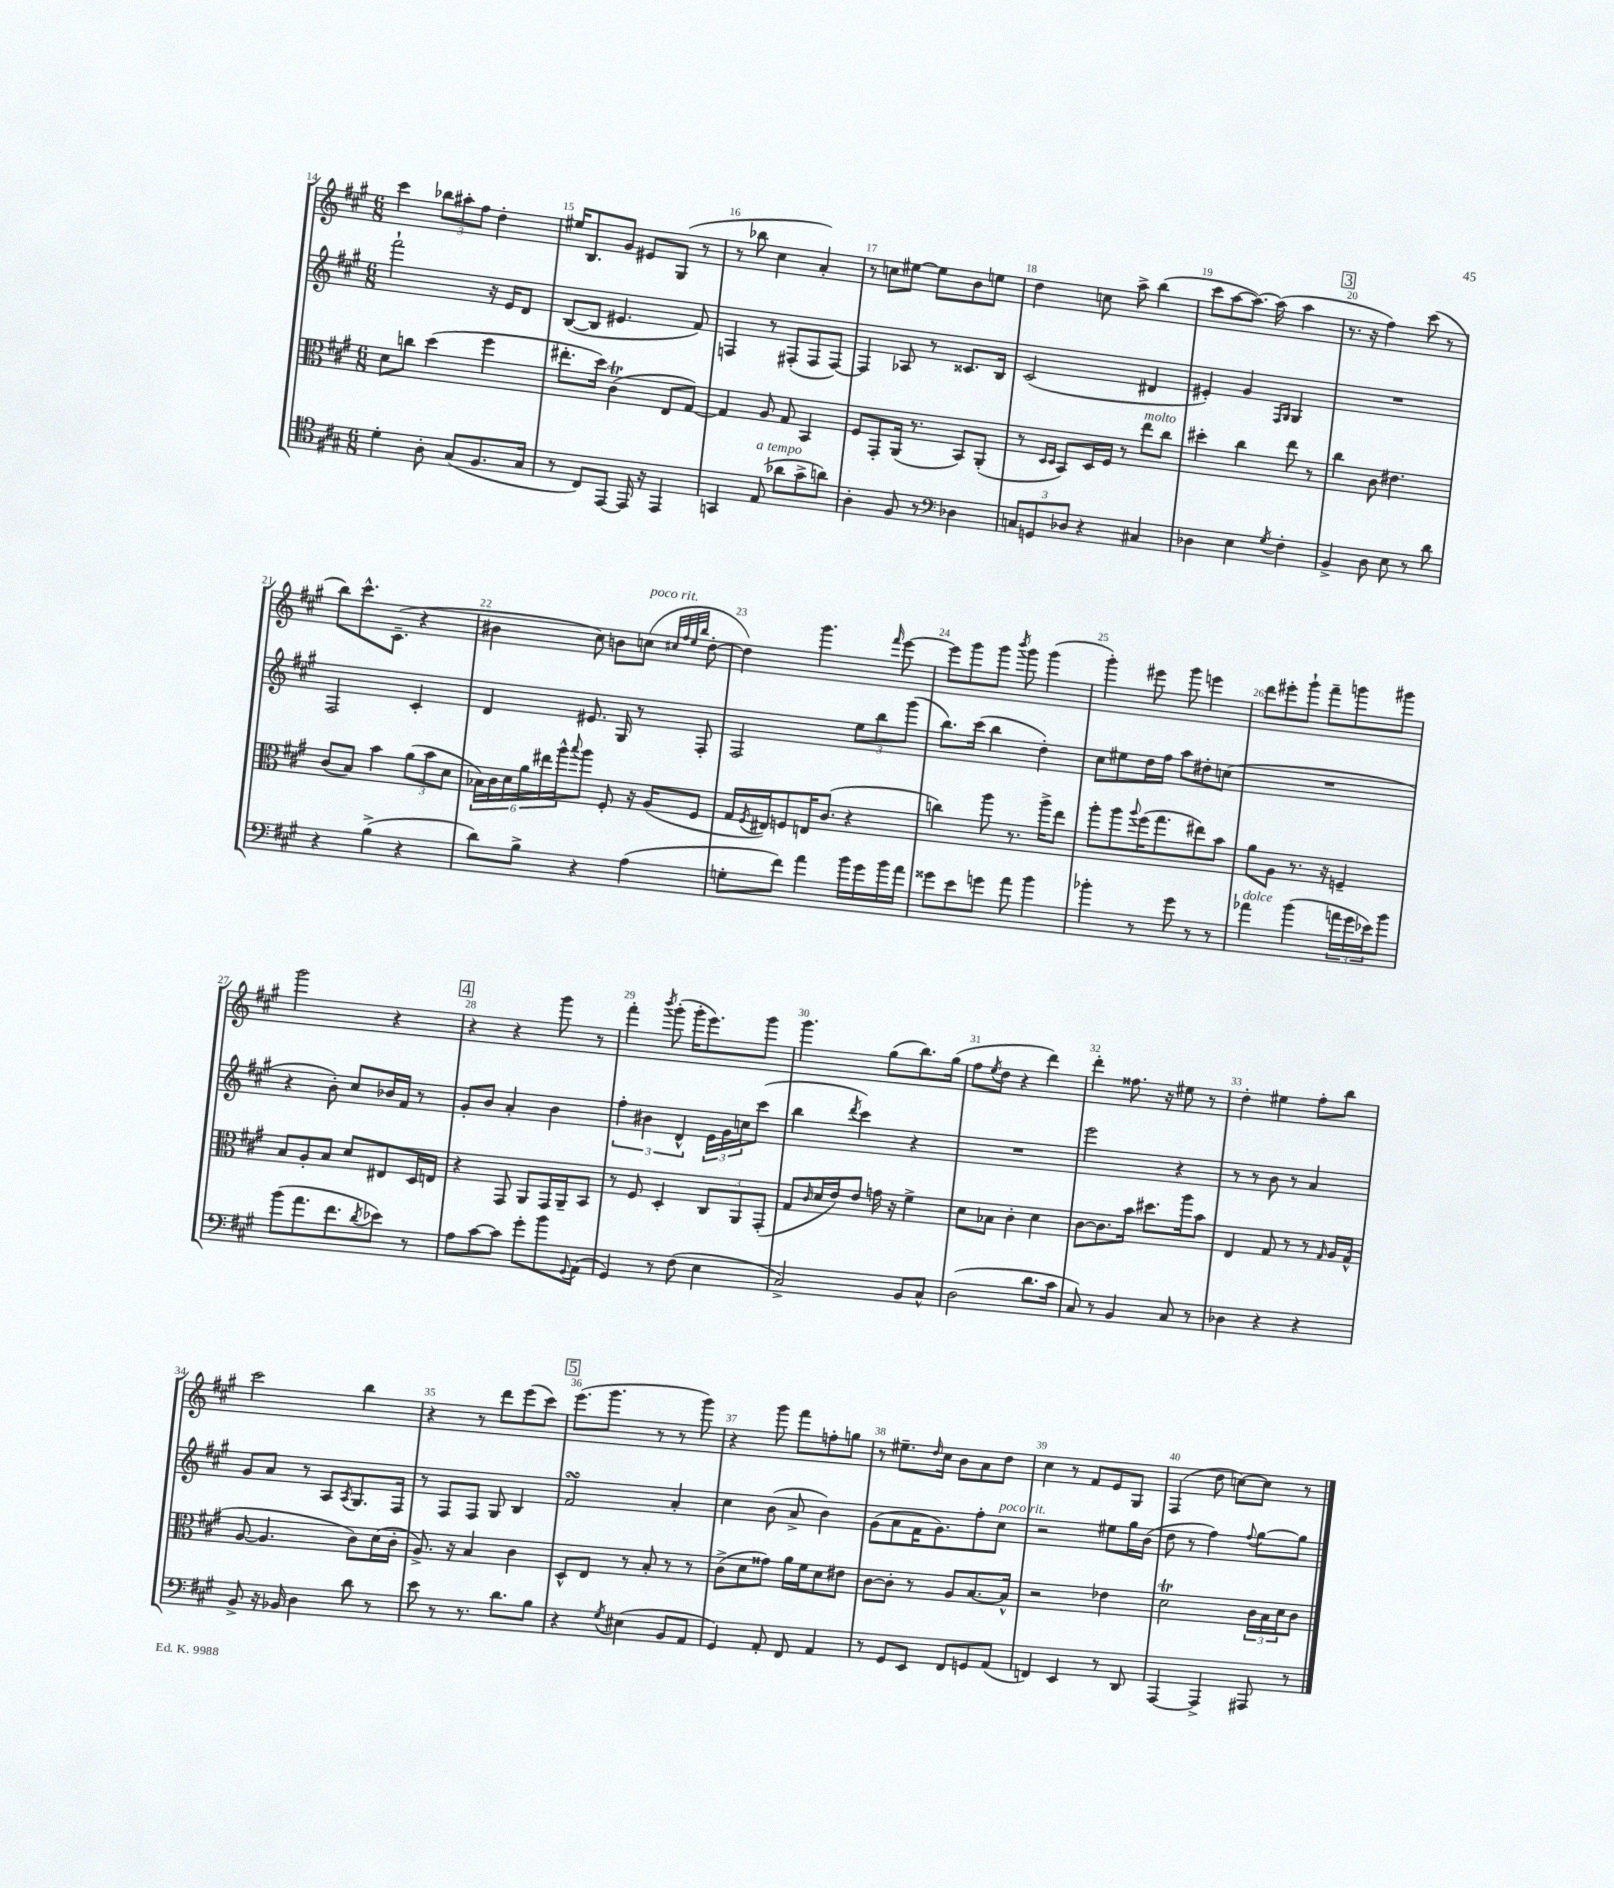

**kern	**kern	**kern	**kern
*staff4	*staff3	*staff2	*staff1
*clefC4	*clefC3	*clefG2	*clefG2
*k[f#c#g#]	*k[f#c#g#]	*k[f#c#g#]	*k[f#c#g#]
*M6/8	*M6/8	*M6/8	*M6/8
4d'	8d	2fff#`	4ccc#
.	8cc	.	.
8A'	(4dd	.	12bb-
.	.	.	12aa#'
(8G#	.	.	.
.	.	.	12ff#
8.F#	4ff#	16r	4dd'
.	.	16e	.
.	.	8d	.
16G#	.	.	.
=	=	=	=
8r	8.ee#'	([8B	16ee#
.	.	.	8.B
8C#)	.	8B]	.
.	16dd)	.	.
[8EE	(4c#	4.e#	8g#
16EE]	.	.	8e#
16r	.	.	.
4EE	8E	.	(8G#
.	[8G#)	8f#)	8r
=	=	=	=
4GG	4G#]	4F	8r
.	.	.	8bb-
(8E	8A	8r	4cc#
8a-	8G#	(8F#'	.
8g#^	4BB	8F#	4a')
8a)	.	[8F#)	.
=	=	=	=
4A'	8F#	4F#]	8r
.	8GG#'	.	8cc
8F#	(16AA	8A-	[8ee#
.	8.r	.	.
8r	.	8r	8ee#]
*clefF4	*	*	*
4D-	8BB)	8.c##	8b
.	(8AA'	.	8ee
.	.	16B	.
=	=	=	=
12C	8r	(2c#	4dd
12GG	.	.	.
.	16qqD	.	.
.	16qqD	.	.
.	8BB)	.	.
12D-	.	.	.
4r	16D	.	8cc
.	16F#	.	.
.	8r	.	8aa^
4C#	8ee	4d#	(4bb
.	8cc#	.	.
=	=	=	=
4D-	4dd#'	4e#')	8ccc#
.	.	.	[8aa
4E	4cc#	4g#	8.aa_)
.	.	.	(16aa]
.	.	16qqF#	.
8qG#	.	16qqG#	.
4F#'	8ee	4G#	4aa
.	8r	.	.
=	=	=	=
4BB^	4cc#	2.r	8.r
.	.	.	16r
8D	8c#	.	4ff#)
8E	4.e#	.	.
8r	.	.	(8ccc#
8d	.	.	8r
=	=	=	=
4r	(8c#	2F#	8bb)
.	8B)	.	8.ccc#^^
(4B^	4b	.	.
.	.	.	(8.c#~
4r	(12a	4c#'	4r
.	12b	.	.
.	12d	.	.
=	=	=	=
8d)	24B-)	4d	4b#
.	24c#	.	.
.	24d	.	.
8B^	24a	.	.
.	24ee#	.	.
.	24aa^^	.	.
.	8qqbb	.	.
4r	8aa	8.e#	8cc#)
.	8F#'	.	8b
.	.	16G#	.
(4A	16r	8r	(8cc
.	(16A	.	.
.	.	.	32qqcc#
.	.	.	32qqff#
.	.	.	32qqee
.	.	.	32qqbb
.	8F#	8F#'	[8dd'
=	=	=	=
8G'	16G#	2F#	4dd])
.	8qF#	.	.
.	16E#)	.	.
8f#)	8F	.	.
4a	16E	.	4.ggg#
.	(8.c#	.	.
16b	4r	12ee	.
16g#	.	.	.
.	.	12bb	.
.	.	.	16qqfff#
16b	.	.	[8eee
.	.	(12ggg#	.
16a	.	.	.
=	=	=	=
8g##	4cc)	8.bb)	8eee]
8e	.	.	8ggg#
.	.	(16ccc#	.
8g	8aa	4bb	8ggg#
.	.	.	8qbbb
8a	8.r	.	8ggg#
4b	.	4dd')	(4ggg#
.	16aa^	.	.
.	8ee	.	.
=	=	=	=
4b-'	8aa'	8cc#	4ggg#')
.	8aa	8ee#	.
.	8qqaa	.	.
8r	(16ff#	16dd	8eee#
.	8.gg#	16ff#	.
8g#	.	8aa	8ggg#
8r	8ee#)	8dd#'	4eee
8r	8b	(8cc	.
=	=	=	=
4a-	8a	2.r	8ddd
.	8A	.	8eee#'
(4b	8.r	.	8ggg#`
.	.	.	8fff#~
.	16r	.	.
24a	4F~	.	8ggg
24g#	.	.	.
24e-)	.	.	.
8b	.	.	8ggg#
=	=	=	=
(8b	8B	4r	2ggg#
8.a	8A'	.	.
.	8B	8b')	.
8.f#	.	.	.
.	8d	8cc#	.
8qd	.	.	.
8e-)	8E#	16b-	4r
.	.	16f#	.
8r	16D	8r	.
.	16E	.	.
=	=	=	=
8A	4r	8g#'	4r
[8c#	.	8b	.
8c#]	8GG#	4a'	4r
8g#'	8AA	.	.
8b	16GG#	4b	8ggg#
.	16AA~	.	.
8qqGG#	.	.	.
(8AA	8BB	.	8r
=	=	=	=
4GG#)	8r	6ff#'	4fff#'
.	8F#	.	.
.	.	6b#	.
.	.	.	8qbbb
8r	4D'	.	(8ggg#'
.	.	6d^^	.
(8F#	.	.	16ggg#'
.	.	.	8.eee)
4E	12C#	24e	.
.	.	24g#	.
.	12AA	24cc	.
.	.	(8ccc#	8ggg#
.	(12GG#'	.	.
=	=	=	=
2C#^)	8G#	4bb	4.ggg#
.	16qqc#	.	.
.	16d	.	.
.	16e)	.	.
.	.	8qddd	.
.	8e	4ccc#)	.
.	16g	.	(8gg#
.	16r	.	.
8BB	4f#^	4r	8.bb)
8C#^^	.	.	.
.	.	.	(16gg#
=	=	=	=
(2D	8d	2.r	8ff#
.	.	.	8qee
.	8B-	.	8dd
.	4c#'	.	4r
8.d	4d	.	4ddd)
16c#	.	.	.
=	=	=	=
8C#)	[8c#	2eee	4ddd'
8r	8.c#]	.	.
4BB	.	.	8.ff##
.	16b	.	.
.	8.dd#	.	.
.	.	.	16r
8C#	.	4r	8ee#
.	16aa	.	.
8r	8b	.	8r
=	=	=	=
4D-	4E	8r	4dd'
.	.	8r	.
4r	8G#	8b	4ee#
.	8r	8r	.
4r	8r	4a	8ff#'
.	16qqG#	.	.
.	16A	.	8bb
.	(16G#^^	.	.
=	=	=	=
8BB^	[8A	8g#	2ccc#
16r	4.A]	8a	.
16BB-	.	.	.
4D	.	8r	.
.	.	8A	.
.	.	8qA	.
8d	8c#)	8.G#	4bb
8r	(16d	.	.
.	16c#'	16F#	.
=	=	=	=
8e	8.A^)	8r	4r
8r	.	8F#	.
.	16r	.	.
8.r	4B	8F#	8r
.	.	8G#	8ddd
8.d	.	.	.
.	4c#	4B	(8eee
8B	.	.	8ccc#)
=	=	=	=
4r	8D^^	2f#	(8.eee
.	8E	.	.
.	.	.	8.ggg#
8qG#	.	.	.
(4E#	8r	.	.
.	8B'	.	8r
8BB	8r	4a'	8r
8AA	8r	.	8ggg#)
=	=	=	=
4GG#)	(8c#^	4cc#	4r
.	8d	.	.
8AA'	8g##)	(8b	8ggg#
8FF#	16a	8a^	8fff#
.	16f#	.	.
4AA	8d	4b)	8ff'
.	8e#	.	8gg
=	=	=	=
8r	[8c#	(8g#	8r
8GG#	8c#']	8a	8.ee#~
8EE	8r	16f#	.
.	.	.	16qqdd
.	.	8.g#)	16cc#
8FF#	8A	.	8b
8GG	[8.B	8ff#'	8a
(8AA	.	8cc#	8dd
.	16B^^]	.	.
=	=	=	=
4FF)	2r	2r	4cc#
4EE	.	.	8r
.	.	.	8f#
8r	4e-	8ee#	8e
8DD	.	16gg#	8G#
.	.	(16b	.
=	=	=	=
[4AAA	2d	8dd	(4F#
.	.	8r	.
4AAA^]	.	4ff#)	8dd
.	.	.	[8cc)
.	.	8qqff#	.
8AAA#	24c#	[8gg#	8cc]
.	24B	.	.
.	24d	.	.
8r	8c#	8gg#]	8r
==	==	==	==
*-	*-	*-	*-
